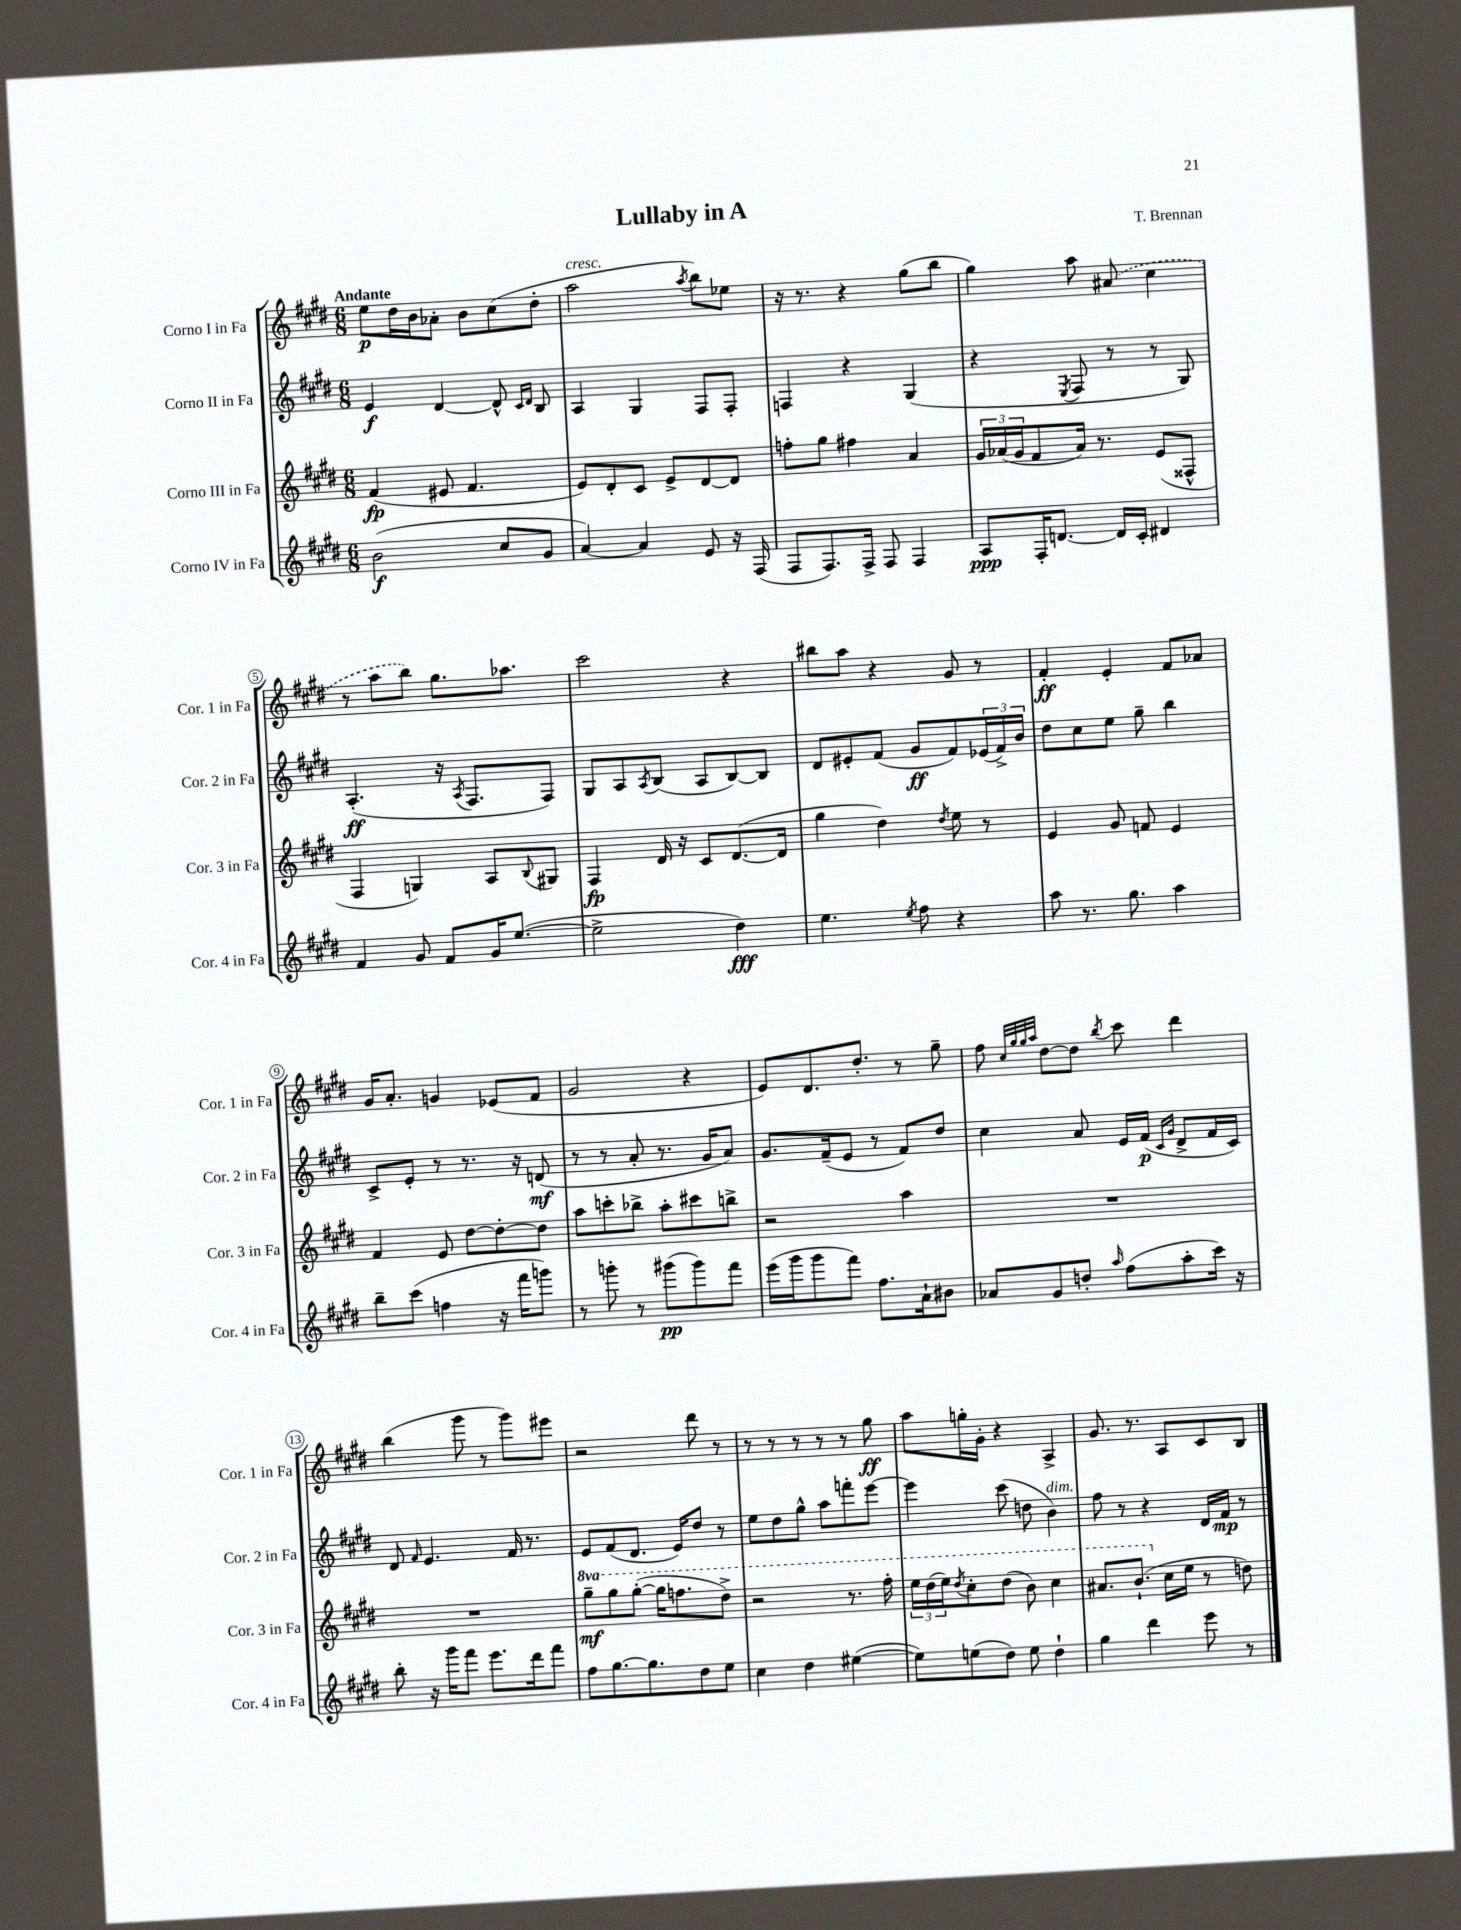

**kern	**kern	**kern	**kern
*staff4	*staff3	*staff2	*staff1
*clefG2	*clefG2	*clefG2	*clefG2
*k[f#c#g#d#]	*k[f#c#g#d#]	*k[f#c#g#d#]	*k[f#c#g#d#]
*M6/8	*M6/8	*M6/8	*M6/8
(2b\	(4f#/	4e/	8ee\L
.	.	.	16dd#\L
.	.	.	16b\J
.	8e#/	[4d#/	8a-'\J
.	4.f#/	.	8b\L
8cc#/L	.	8d#^^/]	(8cc#\
.	.	16qqc#/LL	.
.	.	16qqd#/JJ	.
8g#/J	.	8B/	8dd#'\J
=	=	=	=
[4a/)	8e/L)	4A/	2aa\
.	8d#'/	.	.
4a/]	8c#/J	4G#/	.
.	8e^/L	.	.
.	.	.	8qaa/
8e/	[8d#/	8F#/L	8bb\L)
16r	8d#/]J	8F#'/J	8ee-\J
(16F#/	.	.	.
=	=	=	=
8F#/L	8ff'\L	4F/	16r
.	.	.	8.r
8.F#/)	8gg#\J	.	.
.	4ff#\	4r	4r
16F#^/Jk	.	.	.
8F#/	.	.	.
4F#/	4a/	(4G#/	(8gg#\L
.	.	.	8bb\J
=	=	=	=
8A/L	24g#/LL	4r	4gg#\)
.	(24a-/	.	.
.	24g#/J	.	.
16F#'/K	8f#/	.	.
[8.d/J	.	.	.
.	.	8qE/	.
.	16a-/Jk)	8F#/	8aa\
.	8.r	.	.
16d/]LL	.	8r	(8a#/
16c#'/JJ	.	.	.
4d#/	(8e/L	8r	4cc#\
.	8F##^^/J	8G#/)	.
=	=	=	=
4f#/	4F#/	(4.A'/	8r
.	.	.	8aa\L
8g#/	4G/)	.	8bb\J)
8f#/L	.	16r	8.gg#\L
.	.	8qA/	.
.	.	8.F#/L	.
16g#/K	8A/L	.	.
([8.ee/J	.	.	8.aa-\J
.	8qqB/	.	.
.	8G#/J	8F#/J)	.
=	=	=	=
2ee^\]	4F#/	8G#/L	2ccc#\
.	.	8A/	.
.	.	8qA/	.
.	16d#/	(8B/J	.
.	16r	.	.
.	8c#/L	8A/L	.
4dd#\)	([8.d#/	[8B/)	4r
.	.	8B/]J	.
.	16d#/]Jk	.	.
=	=	=	=
4.ee\	4gg#\	8d#/L	8bb#\L
.	.	8e#'/	8aa\J
.	4dd#\)	(8f#/J	4r
8qee/	.	.	.
8ff#\	.	8g#/L	.
.	8qdd#/	.	.
4r	8ee\	8f#/)	8g#/
.	8r	(24e-/L	8r
.	.	24f#^/)	.
.	.	24b/JJ	.
=	=	=	=
8aa\	4e/	8dd#\L	4f#'/
8.r	.	8cc#\	.
.	8g#/	8ee\J	4e'/
8.gg#\	.	.	.
.	8f/	8gg#~\	.
4aa\	4e/	4bb\	8f#/L
.	.	.	8a-/J
=	=	=	=
8bb~\L	4f#/	8c#^/L	16g#/LK
.	.	.	8.a'/J
(8ccc#\J	.	8e'/J	.
4ff\	8e/	8r	4g/
.	[8dd#\L	8.r	.
16r	8dd#'\_	.	(8e-/L
16fff#\LK	.	16r	.
8ggg\J)	8dd#\]J	(8d/	8f#/J
=	=	=	=
8r	8aa\L	8r	2g#/
8ggg'\	8ccc'\	8r	.
8r	8bb-^\J	8a'/	.
(8ggg#\L	8aa'\L	8.r	.
8ggg#\)	8ccc#\	.	4r
.	.	16g#/LK	.
8fff#\J	8bb^\J	8a/J)	.
=	=	=	=
(16eee\LL	2r	8.g#/L	8e/L)
16ggg#\J	.	.	.
8ggg#\	.	.	8.d#/
.	.	(16f#~/k	.
8fff#\J)	.	8e/J	.
.	.	.	8.dd#'/J
8.ff#\L	.	8r	.
.	4aa\	8f#/L)	8r
16a`\k	.	.	.
8b#\J	.	8dd#/J	8gg#~\
=	=	=	=
8a-/L	2.r	4cc#\	8ff#\
.	.	.	32qqcc#/LLL
.	.	.	32qqgg#/
.	.	.	32qqgg#/
.	.	.	32qqaa/JJJ
8g#/	.	.	[8dd#\L
8dd'/J	.	8a/	8dd#\]J
16qqaa/	.	.	8qbb/
(8ff#\L	.	16e/LL	8ccc#\
.	.	(16f#/JJ	.
.	.	16qqc#/LL	.
.	.	16qqg#/JJ	.
8aa'\	.	8d#^/L	4ddd#\
16ccc#\Jk)	.	16f#/L	.
16r	.	16c#/JJ)	.
=	=	=	=
8bb'\	2.r	8d#/	(4bb\
.	.	16qqf#/	.
16r	.	4.e/	.
16ggg#\LK	.	.	.
8fff#\J	.	.	8ggg#\
8.eee\L	.	.	8r
.	.	16f#/	8ggg#\L)
16ddd#\k	.	8.r	.
8fff#\J	.	.	8eee#\J
=	=	=	=
8ff#\L	8ggg#~\L	8e/L	2r
[8.gg#\	8ggg#\	(8f#/	.
.	([8ggg#'\J	8.d#/J	.
8.gg#\]	.	.	.
.	16ggg#\]LK	.	.
.	8.fff\	16e/LK)	.
8dd#\	.	8dd#/J	8ddd#\
8ee\J	8ddd#^\J)	8r	8r
=	=	=	=
4cc#\	2r	8ee\L	8r
.	.	8dd#\	8r
4dd#\	.	8gg#^^\J	8r
.	.	8aa\L	8r
([4ee#\	8.r	8fff'\	8r
.	.	[8eee\J	8gg#\
.	16fff#'\	.	.
=	=	=	=
8ee#\]L)	24eee\LL	4eee\]	8aa\L
.	(24ddd#\	.	.
.	24eee\J)	.	.
.	8qddd#/	.	.
(8ee\	8ccc#'\	.	16gg'\L
.	.	.	16g#'\JJ
8dd#\J)	(8ddd#\J	(8ccc#\	4r
8ee\	8bb\)	8dd\	.
4dd#`\	4ccc#\	4b\)	4A^/
=	=	=	=
4gg#\	8.aa#/L	8ff#\	8.g#/
.	.	8r	.
.	(8.bb`/J	.	8.r
4ddd#\	.	4r	.
.	16cc#\LL	.	8A/L
.	16ee\JJ	.	.
8eee\	8r	16d#/LL	8c#/
.	.	16f#/JJ	.
8r	8dd\)	8r	8B/J
==	==	==	==
*-	*-	*-	*-
